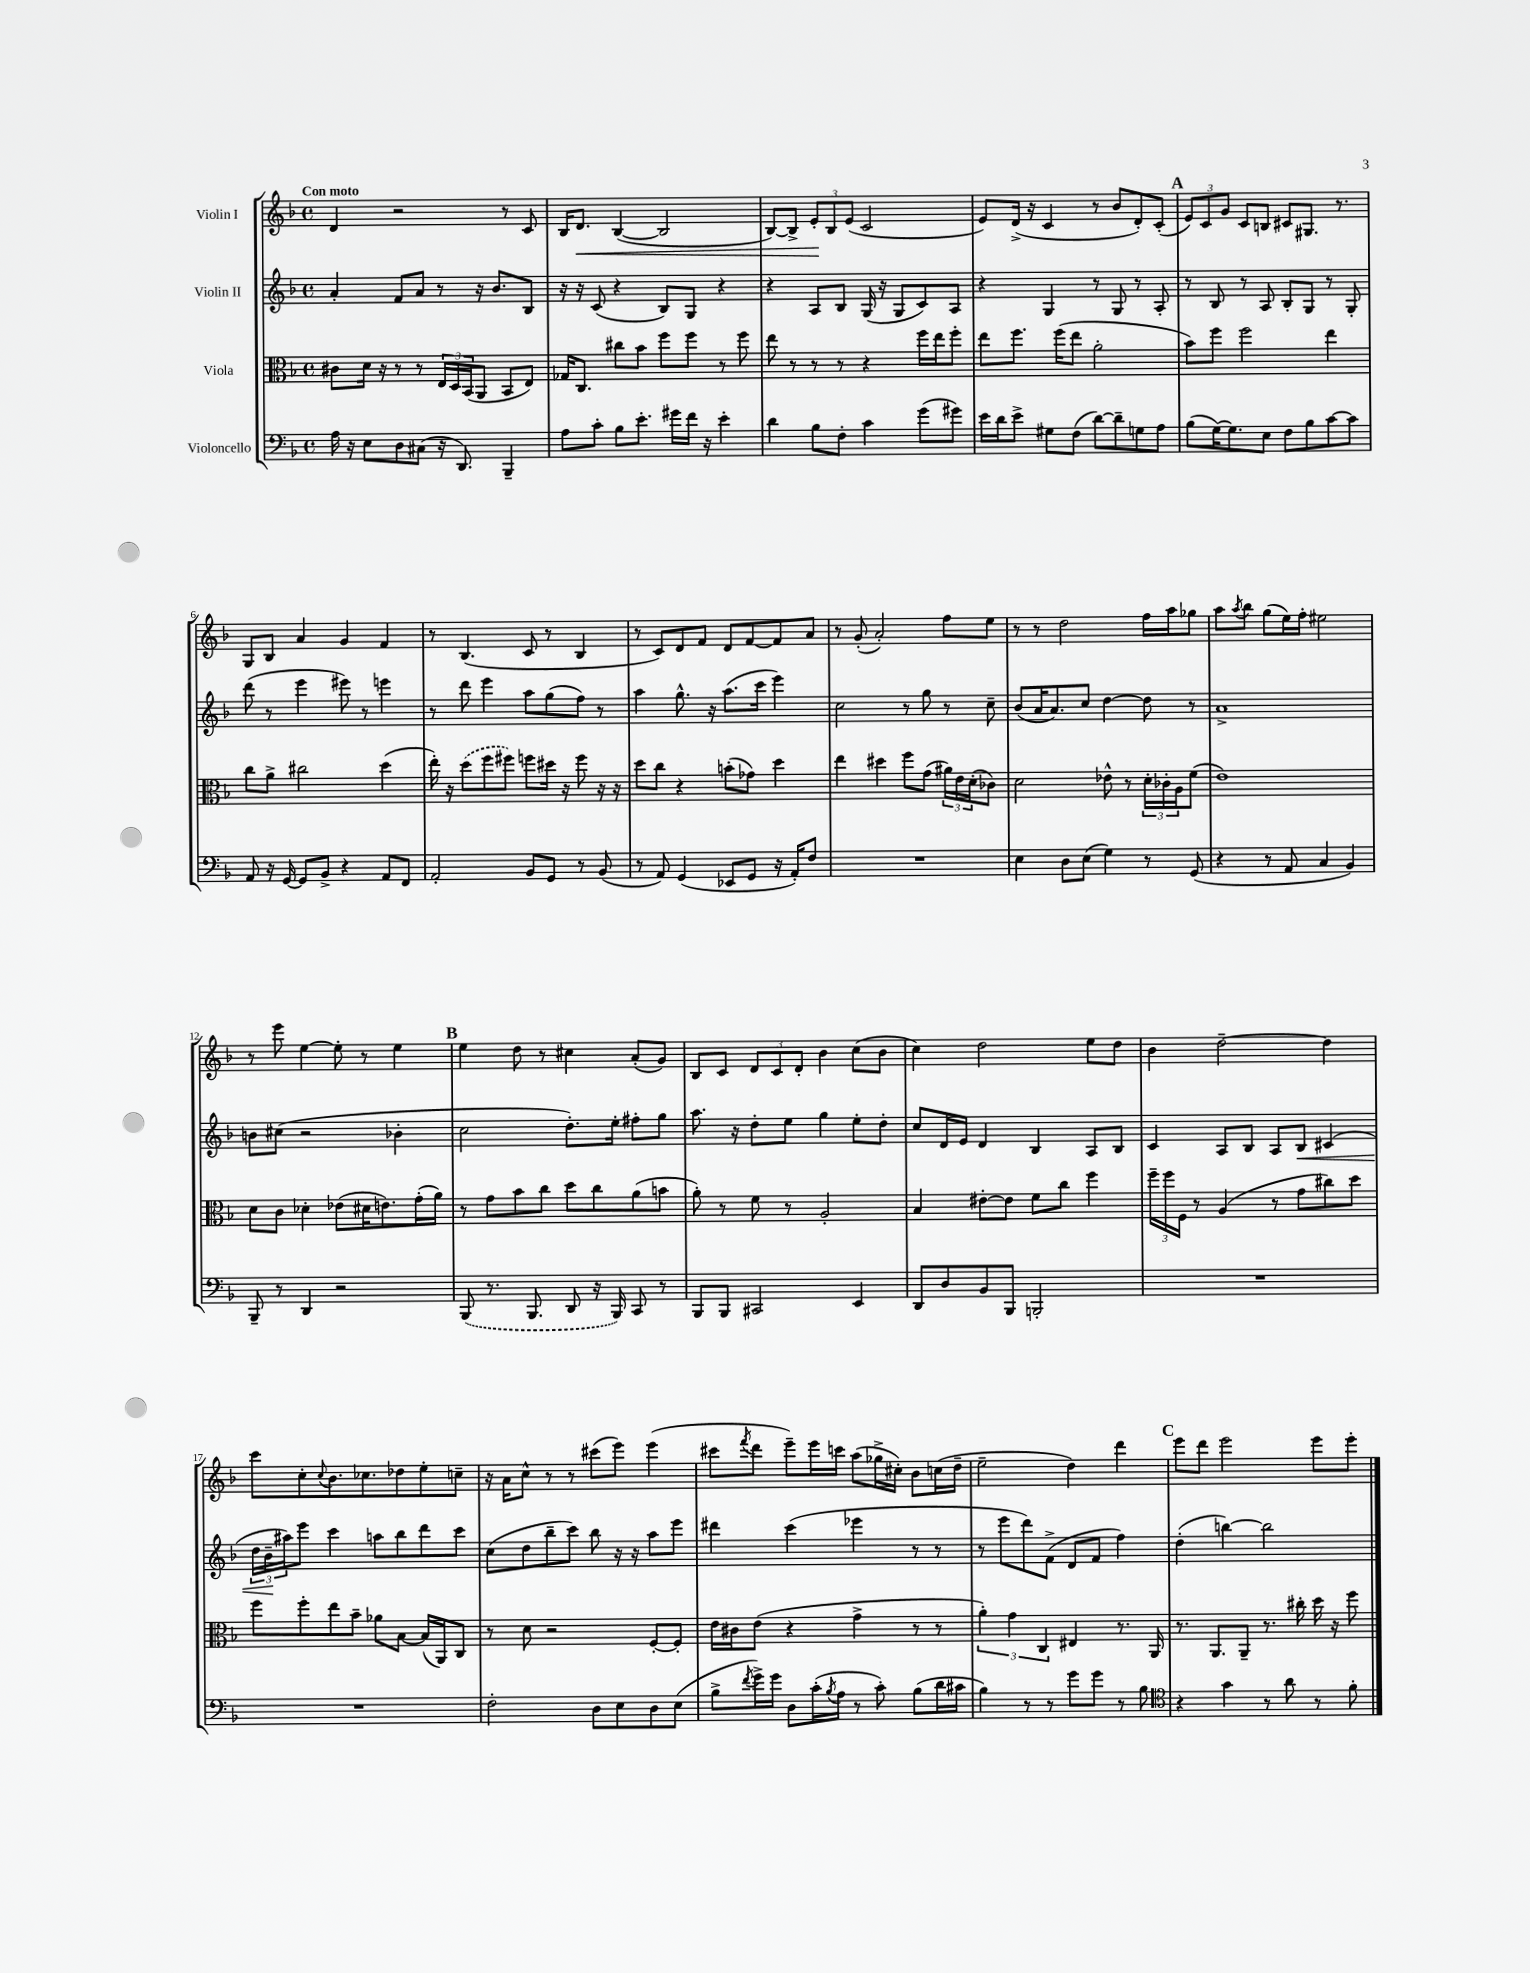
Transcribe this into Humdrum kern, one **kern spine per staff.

**kern	**kern	**kern	**kern
*staff4	*staff3	*staff2	*staff1
*clefF4	*clefC3	*clefG2	*clefG2
*k[b-]	*k[b-]	*k[b-]	*k[b-]
*M4/4	*M4/4	*M4/4	*M4/4
*met(c)	*met(c)	*met(c)	*met(c)
16A	8c#	4a'	4d
16r	.	.	.
8E	16d	.	.
.	16r	.	.
8D	8r	8f	2r
(8C#	8r	8a	.
16r	24E	8r	.
.	24D	.	.
8.DD)	.	.	.
.	(24BB-	.	.
.	8AA	16r	.
.	.	8.b-	.
4BBB-~	8BB-	.	8r
.	8E)	8B-	8c
=	=	=	=
8A	16G-	16r	16B-
.	8.C	16r	8.d
8c'	.	(8c	.
8B-	8cc#	4r	([4B-
8.e'	8b-	.	.
.	8ff	8B-)	2B-]
16g#	.	.	.
16f	8ff	8G	.
16r	.	.	.
4e'	8r	4r	.
.	8ff	.	.
=	=	=	=
4d	8ee	4r	[8B-)
.	8r	.	8B-^]
8B-	8r	8A	12e'
.	.	.	12B-
8F'	8r	8B-	.
.	.	.	(12e
4c	4r	(16G	2c
.	.	16r	.
.	.	8G	.
(8g	16ff	8c)	.
.	16ee	.	.
8g#)	8ff'	8A	.
=	=	=	=
16e	8ee	4r	8e)
16d	.	.	.
8e^	8.ff	.	(16d^
.	.	.	16r
8G#	.	4G	4c
.	(16ff	.	.
(8F	8ee	.	.
[8d)	2a'	8r	8r
8d~]	.	8G	8b-
8G	.	8r	8d')
8A	.	8A'	(8c'
=	=	=	=
(8B-	8b-)	8r	12e)
.	.	.	12c
[16G)	8ff	8B-	.
.	.	.	12g
8.G]	.	.	.
.	2ff	8r	8c
8E	.	8A	8B
8F	.	8B-'	8c#
8B-	.	8G	8.G#
[8c	4ee	8r	.
.	.	.	8.r
8c]	.	8G'	.
=	=	=	=
8AA	8cc	(8ddd	8G
16r	8a^	8r	8B-
[16GG	.	.	.
8GG]	2cc#	4eee	4a
8BB-^	.	.	.
4r	.	8eee#)	4g
.	.	8r	.
8AA	(4dd	4eee	4f
8FF	.	.	.
=	=	=	=
2AA'	16ee')	8r	8r
.	16r	.	.
.	(8dd	8ddd	(4.B-
.	8ff	4eee	.
.	8ff#)	.	.
8BB-	8ff	8aa	8c
8GG	16dd#	(8gg	8r
.	16r	.	.
8r	8ff	8ff)	4B-
(8BB-	16r	8r	.
.	16r	.	.
=	=	=	=
8r	8dd	4aa	8r
8AA)	8cc	.	8c)
(4GG	4r	8.gg^^	8d
.	.	.	8f
.	.	16r	.
8EE-	(8b'	(8.aa	8d
8GG	8g-)	.	[8f
.	.	16ccc	.
16r	4dd	4eee)	8f]
16AA')	.	.	.
8F	.	.	8a
=	=	=	=
1r	4ee	2cc	8r
.	.	.	(8g'
.	4dd#	.	2a')
.	8ff	8r	.
.	(8g	8gg	.
.	24a#)	8r	8ff
.	24e	.	.
.	(24d'	.	.
.	8c-)	8cc~	8ee
=	=	=	=
4E	2d	(8b-	8r
.	.	16a	8r
.	.	8.a)	.
8D	.	.	2dd
(8E	.	8cc	.
4G)	8e-^^	[4dd	.
.	8r	.	.
8r	24d'	8dd]	16ff
.	24c-'	.	.
.	.	.	16aa
.	24A	.	.
(8GG	(8f	8r	8gg-
=	=	=	=
4r	1e)	1a^	8aa
.	.	.	8qaa
.	.	.	8bb-
8r	.	.	(8gg
8AA	.	.	16ee)
.	.	.	16ff'
4C	.	.	2ee#
4BB-)	.	.	.
=	=	=	=
8BBB-~	8d	8b	8r
8r	8c	(8cc#	8eee
4DD	4d-'	2r	[4ee
2r	(8e-	.	8ee']
.	16d#	.	8r
.	8.e)	.	.
.	.	4b-'	4ee
.	(16g'	.	.
.	16a)	.	.
=	=	=	=
(8BBB-	8r	2cc	4ee
8.r	8g	.	.
.	8b-	.	8dd
8.BBB-	.	.	.
.	8cc	.	8r
8DD	8dd	8.dd')	4cc#
16r	8cc	.	.
16BBB-)	.	16ee'	.
8CC	(8a	8ff#'	(8a'
8r	8b	8gg	8g)
=	=	=	=
8BBB-	8a')	8.aa	8B-
8BBB-	8r	.	8c
.	.	16r	.
2CC#	8f	8dd'	12d
.	.	.	12c
.	8r	8ee	.
.	.	.	12d'
.	2A'	4gg	4b-
4EE	.	8ee'	(8cc
.	.	8dd'	8b-
=	=	=	=
8DD	4B-	8cc	4cc)
8D	.	16d	.
.	.	16e	.
8BB-	[8e#'	4d	2dd
8BBB-	8e#]	.	.
2BBB'	8f	4B-	.
.	8cc	.	.
.	4ff	8A	8ee
.	.	8B-	8dd
=	=	=	=
1r	24ff~	4c	4b-
.	24ff	.	.
.	24F	.	.
.	8r	.	.
.	(4A	8A	[2dd~
.	.	8B-	.
.	8r	8A	.
.	8g	8B-	.
.	8cc#)	(4c#	4dd]
.	8dd	.	.
=	=	=	=
1r	8ff	24dd	8ccc
.	.	24b-~	.
.	.	24aa#)	.
.	8ff'	8eee	8cc'
.	.	.	8qqcc
.	8ee	4ccc	8.b-
.	8b-~	.	.
.	.	.	8.cc-
.	8a-	8aa	.
.	[8B-	8bb-	8dd-
.	(16B-]	8ddd	8ee'
.	16AA)	.	.
.	8C	8ccc	8cc~
=	=	=	=
2F'	8r	(8cc	16r
.	.	.	16a
.	8d	8dd	8cc^^
.	2r	8bb-~	8r
.	.	8ccc)	8r
8D	.	8bb-	(8ccc#
8E	.	16r	8eee)
.	.	16r	.
8D	[8F'	8aa	(4eee
(8E	8F']	8eee	.
=	=	=	=
8B-^	16e	4ddd#	8ccc#
.	16c#	.	.
8qf	.	.	8qfff
16g^)	(8e	.	8ddd
16g	.	.	.
8D	4r	(4ccc	8eee~)
(16c'	.	.	16eee
8qB-	.	.	.
16A	.	.	16ccc
8r	4g^	4eee-	(8aa
8c')	.	.	16gg-^
.	.	.	16cc#')
(8B-	8r	8r	8b-
16d	8r	8r	(16cc
16c#	.	.	16dd~
=	=	=	=
4B-)	6a')	8r	2ee~
.	.	8eee	.
.	6g	.	.
8r	.	8ddd)	.
.	6C	.	.
8r	.	(8f^	.
8g	4E#	8d	4dd)
8g	.	8f	.
8r	8.r	4ff)	4ddd
8B-	.	.	.
.	16AA	.	.
=	=	=	=
*clefC4	*	*	*
4r	8.r	(4dd'	8eee
.	.	.	8ddd
.	8.AA	.	.
4g	.	[4bb)	2eee
.	8AA~	.	.
8r	8.r	2bb]	.
8a	.	.	.
.	16cc#'	.	.
8r	16dd	.	8eee
.	16r	.	.
8f'	8ff	.	8eee'
==	==	==	==
*-	*-	*-	*-
